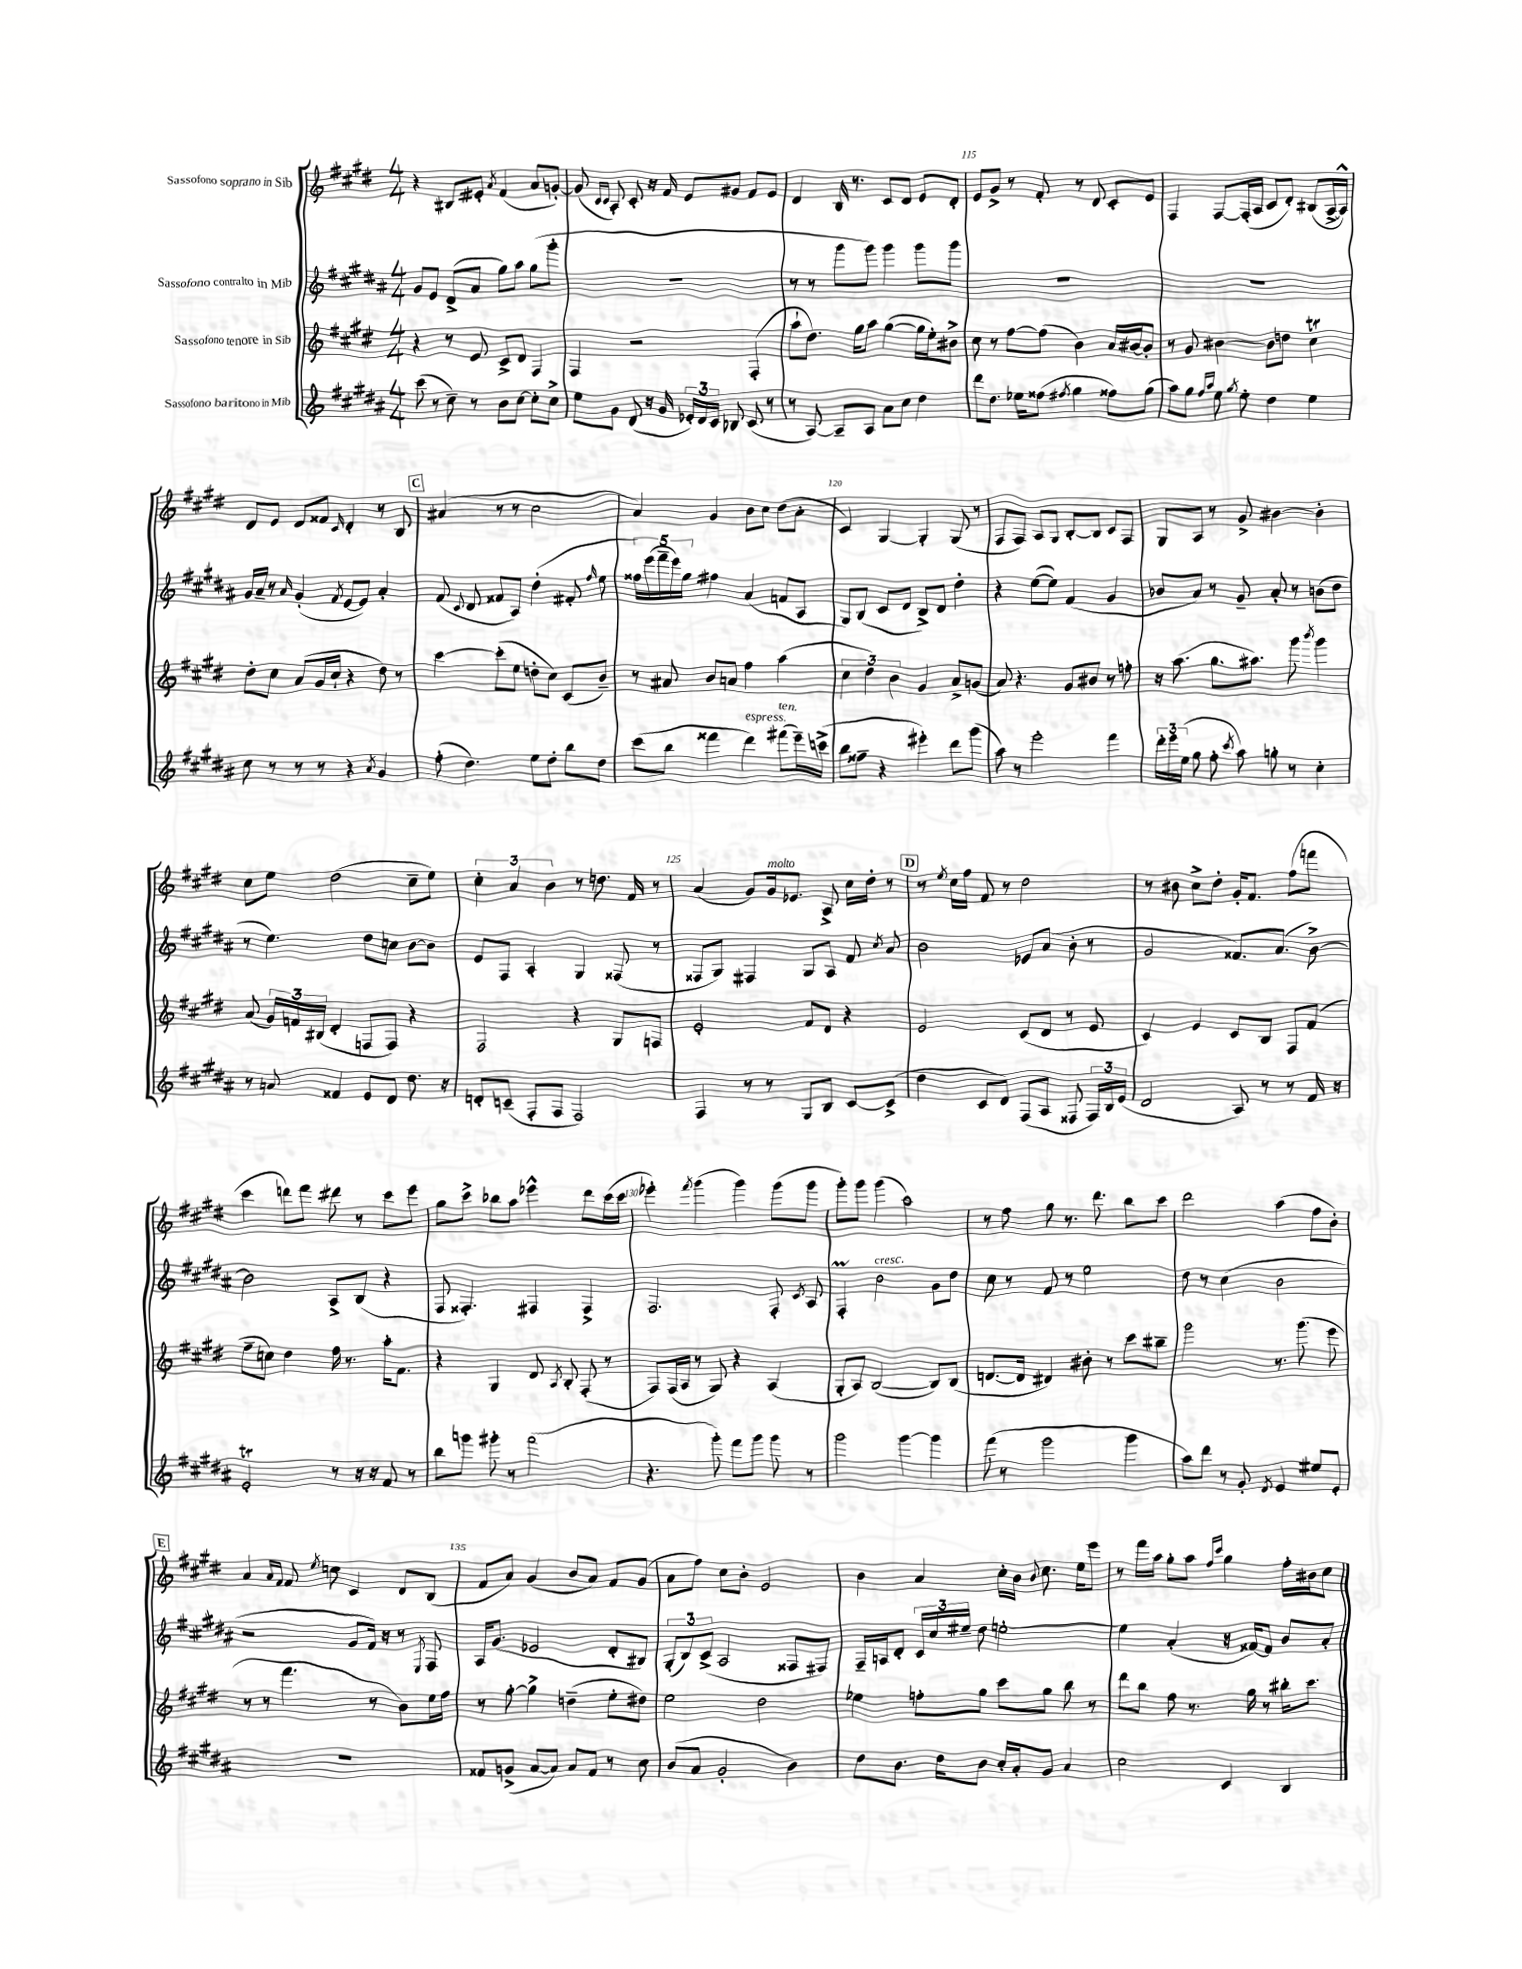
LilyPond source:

<<
\new StaffGroup <<
\new Staff = "s0" \with { instrumentName = "Sassofono soprano in Sib" } {
    \clef treble \key e \major \numericTimeSignature \time 4/4
    \autoBeamOff r4 bis8[ eis'8]-. \acciaccatura { a'8 } fis'4( a'8[ g'8]~-.) |
    g'8( \grace { cis'16[ cis'16] } a8-.) cis'8-. r16 fis'16 e'8[ gis'8] fis'8[ e'8] |
    dis'4 b16 r8. cis'8[ dis'8] e'8[ dis'8]-. |
    e'8[ gis'8]-> r8 fis'8-. r8 dis'8 cis'8[-. e'8] |
    fis4 fis8[~ fis16-.( a16] cis'8[ dis'8]-.) bis8[( a16~-> a16]-^) |
    dis'8[ e'8] dis'8[ fisis'8] \grace { cis'16 } dis'4-. r8 b8 |
    \mark \markup { \box "C" } ais'4( r8 r8 cis''2 |
    a'4) gis'4 b'8[ cis''8] dis''8[( a'8]-. |
    cis'4) gis4~ gis4-. gis8( r8 |
    fis8[ fis8]) a8[ gis8] b8[~-. b8] cis'8[ fis8] |
    gis8[ a8] r8 gis'8-> bis'4~ bis'4-. |
    cis''8[ e''8] dis''2( cis''8[-- e''8]) |
    \tuplet 3/2 { cis''4-. a'4 b'4 } r8 d''8. fis'16 r8 |
    a'4( gis'8[) gis'16^\markup { \italic "molto" } ees'8.] a8-> cis''16[ dis''16]-. r8 |
    \mark \markup { \box "D" } r8 \acciaccatura { e''8 } cis''16[ fis''16] fis'8 r8 dis''2 |
    r8 bis'8 cis''8[-> dis''8]-. gis'16[-. fis'8.] fis''8[( f'''8] |
    cis'''4 d'''8[) fis'''8] dis'''8 r8 cis'''8[ e'''8] |
    gis''8[ cis'''8]-> bes''8[ a''8] ees'''4-^ dis'''8[ cis'''16( cis'''16] |
    ees'''4-.) \acciaccatura { fis'''8 } gis'''4( gis'''4) gis'''8[( gis'''8] |
    gis'''8[-.) gis'''8] gis'''4( a''2) |
    r8 fis''8 gis''8 r8. dis'''8. b''8[ cis'''8] |
    dis'''2 a''4( fis''8[ b'8]-.) |
    \mark \markup { \box "E" } a'4 \grace { a'16[ fis'16] } fis'8 \acciaccatura { e''8 } c''8 cis'4 dis'8[ b8]( |
    fis'8[ a'8]) gis'4( b'8[ a'8]) fis'8[ gis'8]( |
    a'8[ fis''8]) cis''8[ b'8]-. e'2 |
    b'4 a'4 cis''16[-. b'16] \appoggiatura { b'8 } cis''8. e''16[ e'''8] |
    r8 fis'''16[ a''16] gis''8[-. a''8] \grace { fis''16[ cis'''16] } gis''4 fis''16[-. bis'16 cis''8] \bar "|." |
}
\new Staff = "s1" \with { instrumentName = "Sassofono contralto in Mib" } {
    \clef treble \key b \major \numericTimeSignature \time 4/4
    \autoBeamOff gis'8[ e'8] dis'8[->( ais'8] gis''8[) ais''8] gis''8[( gis'''8]-. |
    R1 |
    r8 r8 gis'''8[ gis'''8]) gis'''4 gis'''8[ gis'''8] |
    R1 |
    R1 |
    gis'16[ ais'16]-- r8 \grace { ais'16 } gis'4-.( \acciaccatura { fis'8 } e'8[~ e'8]) ais'4-. |
    \mark \markup { \box "C" } fis'8( \appoggiatura { cis'8 } dis'8 fisis'8[ ais8]) dis''4-.( fis'8-. \grace { fis''16 } e''8 |
    \tuplet 5/4 { fisis''16[) e'''16( fis'''16-- e'''16) gis''16] } fis''4 ais'4( f'8[ ais8] |
    gis8[) b8]( cis'8[ dis'8] b8[->) dis'8] dis''4-. |
    r4 e''8[~( e''8]) fis'4( gis'4 |
    bes'8[ ais'8]) r8 gis'8-- ais'8-. r8 b'8[( dis''8] |
    r8 e''4.) dis''8[ c''8] b'8[~ b'8] |
    e'8[ fis8] ais4-. gis4 fisis8( r8 |
    fisis8[ gis8]) fis4 gis8[ ais8] fis'8 \acciaccatura { cis''8 } ais'8 |
    \mark \markup { \box "D" } b'2 ees'8[ ais'8]( b'8-. r8 |
    gis'2 fisis'8.[) ais'8.]( b'8~->) |
    b'2 ais8[-> b8]( r4 |
    fis8 fisis4.-.) fis4 fis4-> |
    fis2. fis8-. \acciaccatura { cis'8 } ais8 |
    fis4-.\prall b'2^\markup { \italic "cresc." } gis'8[ dis''8] |
    cis''8 r8 fis'8 r8 e''2 |
    dis''8 r8 cis''4( b'2 |
    \mark \markup { \box "E" } r2 gis'8[ fis'16]) r16 r8 \acciaccatura { e8 } fis8 |
    ais16[ gis'8.]( ees'2 dis'8[-. bis8]) |
    \tuplet 3/2 { gis8[-.( b8) cis'8]->( } ais2 fisis8[ fis8]) |
    fis16[-- a16 dis'8]-. \tuplet 3/2 { cis'16[ cis''16 eis''16]-- } dis''8 e''2~-. |
    e''4 ais'4-.( r16 fisis'16[~) fisis'8] b'8[ ais'8]-. \bar "|." |
}
\new Staff = "s2" \with { instrumentName = "Sassofono tenore in Sib" } {
    \clef treble \key e \major \numericTimeSignature \time 4/4
    \autoBeamOff r4 r8 e'8 cis'8[-> dis'8] fis4 |
    fis4 r2 fis4-.( |
    a''8[-! dis''8.]) gis''16[ a''8] gis''4~( gis''16[ e''16-.) bis'8]-> |
    cis''8 r8 fis''8[~ fis''8]( b'4) a'16[ bis'16~ bis'8]-. |
    r8 gis'8 bis'4~ bis'8[ d''8] cis''4\trill |
    dis''8[-. cis''8] a'8[( gis'16 cis''16]-! r4 dis''8) r8 |
    \mark \markup { \box "C" } cis'''4~ cis'''8[-.( e''8] d''8[-. cis''8]) cis'8[( b'8]--) |
    r8 ais'8 b'8[ a'8] fis''4 a''4( |
    \tuplet 3/2 { cis''4 dis''4) b'4 } gis'4 a'8[-> g'8]( |
    a'8) r4. gis'8[ bis'8] r8 f''8-. |
    r16 a''8.( gis''8.[ ais''8.]) gis'''8 \acciaccatura { b'''8 } gis'''4 |
    a'8( \tuplet 3/2 { gis'16[) f'16 bis16]( } dis'4-. f8[ f8]) r4 |
    fis2 r4 gis8[ f8] |
    e'2-. fis'8[ dis'8] r4 |
    \mark \markup { \box "D" } e'2 cis'8[( dis'8] r8 e'8 |
    cis'4) e'4 cis'8[ b8] fis8[ fis'8]( |
    fis''8[-- c''8]) dis''4 fis''16 r8. a''16[-. fis'8.] |
    r4 gis4 dis'8 \acciaccatura { a8 } b8-. fis8-.( r8 |
    fis8[) fis16( a16] r8 gis8) r4 a4( |
    gis8[-. a8]) b2~( b8[) b8]( |
    d'8.[~ d'16] dis'4) bis'8-. r8 cis'''8[ bis''8]-- |
    gis'''2 r8. gis'''8.( e'''8 |
    \mark \markup { \box "E" } r8 r8 fis'''4. r8 b'8[) e''16 fis''16] |
    r8 gis''8~-. gis''4-> d''4--( e''8[-. dis''8]) |
    e''2 dis''2 |
    ees''4 f''8[-. gis''8] cis'''8[ gis''8] b''8 r8 |
    dis'''8[ b''8] fis''8 r8. gis''16 r8 bis''16[-. cis'''8.] \bar "|." |
}
\new Staff = "s3" \with { instrumentName = "Sassofono baritono in Mib" } {
    \clef treble \key b \major \numericTimeSignature \time 4/4
    \autoBeamOff cis'''8( r8 cis''8--) r8 b'8[ cis''8]~ cis''8[-. cis''8]-> |
    e''8[ gis'8] dis'8( r16 gis'16 \tuplet 3/2 { ees'16[-.) dis'16 cis'16] } bes8 cis'8( r8 |
    r8 ais8~) ais8[-- ais8] ais'8[ cis''8] dis''4 |
    dis'''8[ dis''8.] ees''16[ fisis''8]( \acciaccatura { fis''8 } gis''4 fisis''8[) gis''8]( |
    ais''8[) gis''8] \grace { fis''16[ ais''16] } e''8 \acciaccatura { gis''8 } e''8-. dis''4 e''4 |
    cis''8 r8 r8 r8 r4 \acciaccatura { ais'8 } gis'4 |
    \mark \markup { \box "C" } fis''8-.( dis''4.) e''8[ dis''8]-. b''8[ dis''8] |
    cis'''8[( b''8] fisis'''4 dis'''4^\markup { \italic "espress." }) fis'''8[^\markup { \italic "ten." }( e'''16--) c'''16]->( |
    b''8[ fisis''8]-- r4 eis'''4-.) dis'''8[ gis'''8]( |
    ais''8) r8 e'''2-. fis'''4 |
    \tuplet 3/2 { dis'''16[-. e'''16 e''16]( } gis''8 fis''8-. \acciaccatura { cis'''8 } ais''8) g''8-. r8 cis''4-. |
    r8 a'8 fisis'4 e'8[ dis'8] dis''8. r16 |
    d'8[-. c'8]--( fis8[-. fis8] fis2) |
    fis4 r8 r8 gis8[ b8] cis'8[~ cis'8]->( |
    \mark \markup { \box "D" } dis''4 cis'8[ dis'8]) fis8[( ais8] fisis8 \tuplet 3/2 { fisis16[) b16 e'16]( } |
    dis'2 ais8) r8 r8 fis'16 r16 |
    e'2-.\trill r8 r16 r16 fis'8 r8 |
    b''8[ g'''8] gis'''8-. r8 fis'''2( |
    r4. gis'''8-.) fis'''8[ gis'''8] gis'''8 r8 |
    gis'''2 gis'''4~ gis'''4 |
    fis'''8( r8 gis'''2 gis'''4 |
    ais''8[) dis'''8] r8 gis'8-. \acciaccatura { dis'8 } e'4 eis''8[ e'8]-. |
    \mark \markup { \box "E" } R1 |
    fisis'8[ g'8]->( ais'8[~ ais'8]) ais'8[ fisis'8] r8 cis''8 |
    b'8[( ais'8] gis'2-. b'4) |
    dis''8[ b'8.] dis''16[ b'8] cis''16[-. ais'16-. gis'8] ais'4 |
    cis''2 cis'4 b4 \bar "|." |
}
>>
>>
\layout { \context { \Score currentBarNumber = #112 \override BarNumber.break-visibility = ##(#f #t #t) barNumberVisibility = #(every-nth-bar-number-visible 5) } }
